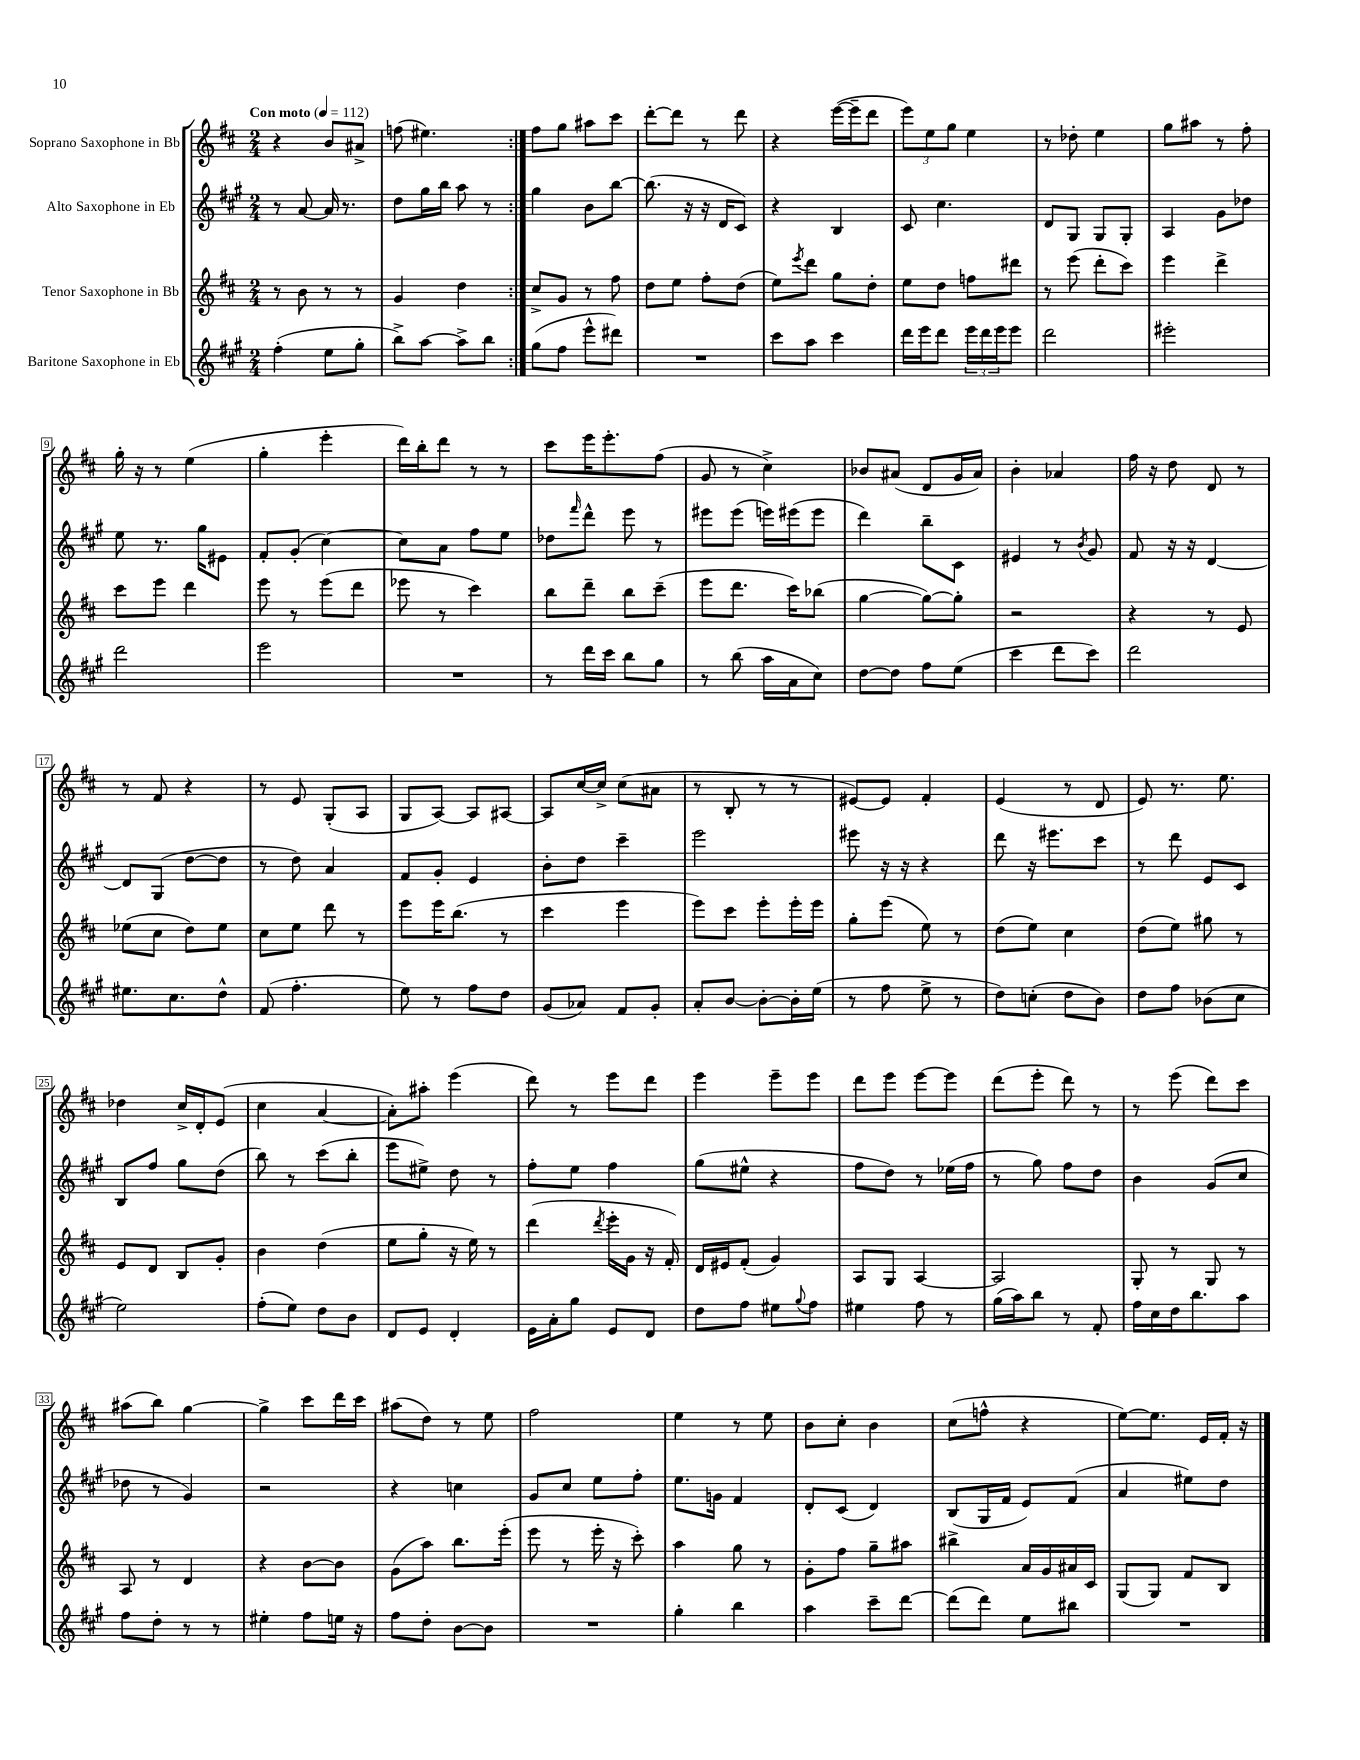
<<
\new StaffGroup <<
\new Staff = "s0" \with { instrumentName = "Soprano Saxophone in Bb" } {
    \clef treble \key d \major \numericTimeSignature \time 2/4 \tempo "Con moto" 4 = 112
    \repeat volta 2 { r4 b'8 ais'8-> |
    f''8( eis''4.) | }
    fis''8 g''8 ais''8 cis'''8 |
    d'''8~-. d'''8 r8 d'''8 |
    r4 e'''16~( e'''16-- d'''8 |
    \tuplet 3/2 { e'''8) e''8 g''8 } e''4 |
    r8 des''8-. e''4 |
    g''8 ais''8 r8 fis''8-. |
    g''16-. r16 r8 e''4( |
    g''4-. e'''4-. |
    d'''16) b''16-. d'''8 r8 r8 |
    cis'''8 e'''16 e'''8.-. fis''8( |
    g'8 r8 cis''4->) |
    bes'8 ais'8( d'8 g'16 ais'16) |
    b'4-. aes'4 |
    fis''16 r16 d''8 d'8 r8 |
    r8 fis'8 r4 |
    r8 e'8 g8-.( a8 |
    g8 a8~) a8 ais8~ |
    ais8 cis''16~ cis''16-> cis''8( ais'8 |
    r8 b8-. r8 r8 |
    eis'8~) eis'8 fis'4-. |
    e'4( r8 d'8 |
    e'8) r8. e''8. |
    des''4 cis''16-> d'16-. e'8( |
    cis''4 a'4~ |
    a'8-.) ais''8-. e'''4( |
    d'''8) r8 e'''8 d'''8 |
    e'''4 e'''8-- e'''8 |
    d'''8 e'''8 e'''8~ e'''8 |
    d'''8( e'''8-. d'''8) r8 |
    r8 e'''8( d'''8) cis'''8 |
    ais''8( b''8) g''4~ |
    g''4-> cis'''8 d'''16 cis'''16 |
    ais''8( d''8) r8 e''8 |
    fis''2 |
    e''4 r8 e''8 |
    b'8 cis''8-. b'4 |
    cis''8( f''8-^ r4 |
    e''8~) e''8. e'16 fis'16-. r16 \bar "|." |
}
\new Staff = "s1" \with { instrumentName = "Alto Saxophone in Eb" } {
    \clef treble \key a \major \numericTimeSignature \time 2/4
    \repeat volta 2 { r8 a'8~ a'16 r8. |
    d''8 gis''16 b''16 a''8 r8 | }
    gis''4 b'8 b''8~ |
    b''8.( r16 r16 d'16 cis'8) |
    r4 b4 |
    cis'8 cis''4. |
    d'8 gis8 gis8 gis8-. |
    a4 gis'8 des''8 |
    e''8 r8. gis''16 eis'8 |
    fis'8-. gis'8-.( cis''4~) |
    cis''8 a'8 fis''8 e''8 |
    des''8 \grace { fis'''16 } d'''8-^ e'''8 r8 |
    eis'''8 eis'''8( e'''16) eis'''16( eis'''8 |
    d'''4) b''8-- cis'8 |
    eis'4 r8 \acciaccatura { b'8 } gis'8 |
    fis'8 r16 r16 d'4~ |
    d'8 gis8( d''8~ d''8 |
    r8 d''8) a'4 |
    fis'8 gis'8-. e'4 |
    b'8-. d''8 cis'''4-- |
    e'''2 |
    eis'''8 r16 r16 r4 |
    d'''8 r16 eis'''8. cis'''8 |
    r8 d'''8 e'8 cis'8 |
    b8 fis''8 gis''8 d''8( |
    b''8) r8 cis'''8( b''8-. |
    e'''8 eis''8->) d''8 r8 |
    fis''8-. e''8 fis''4 |
    gis''8( eis''8-^ r4 |
    fis''8 d''8) r8 ees''16( fis''16 |
    r8 gis''8) fis''8 d''8 |
    b'4 gis'8( cis''8 |
    des''8 r8 gis'4) |
    r2 |
    r4 c''4 |
    gis'8 cis''8 e''8 fis''8-. |
    e''8. g'16 fis'4 |
    d'8-. cis'8( d'4) |
    b8( gis16 fis'16 e'8) fis'8( |
    a'4 eis''8) d''8 \bar "|." |
}
\new Staff = "s2" \with { instrumentName = "Tenor Saxophone in Bb" } {
    \clef treble \key d \major \numericTimeSignature \time 2/4
    \repeat volta 2 { r8 b'8 r8 r8 |
    g'4 d''4 | }
    cis''8-> g'8 r8 fis''8 |
    d''8 e''8 fis''8-. d''8( |
    e''8) \acciaccatura { e'''8 } d'''8 g''8 d''8-. |
    e''8 d''8 f''8 dis'''8 |
    r8 e'''8( d'''8-. cis'''8) |
    e'''4 d'''4-> |
    cis'''8 e'''8 d'''4 |
    e'''8 r8 e'''8( d'''8 |
    ees'''8 r8 cis'''4) |
    b''8 d'''8-- b''8 cis'''8--( |
    e'''8 d'''8. cis'''16) bes''8( |
    g''4~ g''8~) g''8-. |
    r2 |
    r4 r8 e'8 |
    ees''8( cis''8 d''8) ees''8 |
    cis''8 e''8 d'''8 r8 |
    e'''8 e'''16 b''8.( r8 |
    cis'''4 e'''4 |
    e'''8) cis'''8 e'''8-. e'''16-. e'''16 |
    g''8-. e'''8( e''8) r8 |
    d''8( e''8) cis''4 |
    d''8( e''8) gis''8 r8 |
    e'8 d'8 b8 g'8-. |
    b'4 d''4( |
    e''8 g''8-. r16 e''16) r8 |
    d'''4( \acciaccatura { d'''8 } e'''16-. g'16 r16 fis'16-.) |
    d'16 eis'16 fis'8-.( g'4) |
    a8 g8 a4~ |
    a2 |
    g8-. r8 g8 r8 |
    a8 r8 d'4 |
    r4 b'8~ b'8 |
    g'8( a''8) b''8. e'''16-.( |
    e'''8 r8 e'''16-. r16 cis'''8-.) |
    a''4 g''8 r8 |
    g'8-. fis''8 g''8-- ais''8 |
    bis''4-> a'16 g'16 ais'16 cis'16 |
    g8( g8) fis'8 b8 \bar "|." |
}
\new Staff = "s3" \with { instrumentName = "Baritone Saxophone in Eb" } {
    \clef treble \key a \major \numericTimeSignature \time 2/4
    \repeat volta 2 { fis''4-.( e''8 gis''8-. |
    b''8->) a''8~ a''8-> b''8 | }
    gis''8( fis''8 e'''8-^ dis'''8) |
    R2 |
    cis'''8 a''8 cis'''4 |
    d'''16 e'''16 d'''8 \tuplet 3/2 { e'''16 d'''16 e'''16 } e'''8 |
    d'''2 |
    eis'''2-. |
    d'''2 |
    e'''2 |
    R2 |
    r8 d'''16 cis'''16 b''8 gis''8 |
    r8 b''8( a''16 a'16 cis''8) |
    d''8~ d''8 fis''8 e''8( |
    cis'''4 d'''8 cis'''8) |
    d'''2 |
    eis''8. cis''8. d''8-^ |
    fis'8( fis''4.-. |
    e''8) r8 fis''8 d''8 |
    gis'8( aes'8) fis'8 gis'8-. |
    a'8-. b'8~ b'8~-. b'16-. e''16( |
    r8 fis''8 e''8-> r8 |
    d''8) c''8-.( d''8 b'8) |
    d''8 fis''8 bes'8( cis''8 |
    e''2) |
    fis''8-.( e''8) d''8 b'8 |
    d'8 e'8 d'4-. |
    e'16 a'16-. gis''8 e'8 d'8 |
    d''8 fis''8 eis''8 \appoggiatura { gis''8 } fis''8 |
    eis''4 fis''8 r8 |
    gis''16( a''16) b''8 r8 fis'8-. |
    fis''16 cis''16 d''16 b''8. a''8 |
    fis''8 d''8-. r8 r8 |
    eis''4-. fis''8 e''16 r16 |
    fis''8 d''8-. b'8~ b'8 |
    R2 |
    gis''4-. b''4 |
    a''4 cis'''8-- d'''8~ |
    d'''8( d'''8) e''8 bis''8 |
    R2 \bar "|." |
}
>>
>>
\layout { \context { \Score \override BarNumber.stencil = #(make-stencil-boxer 0.1 0.3 ly:text-interface::print) } }
